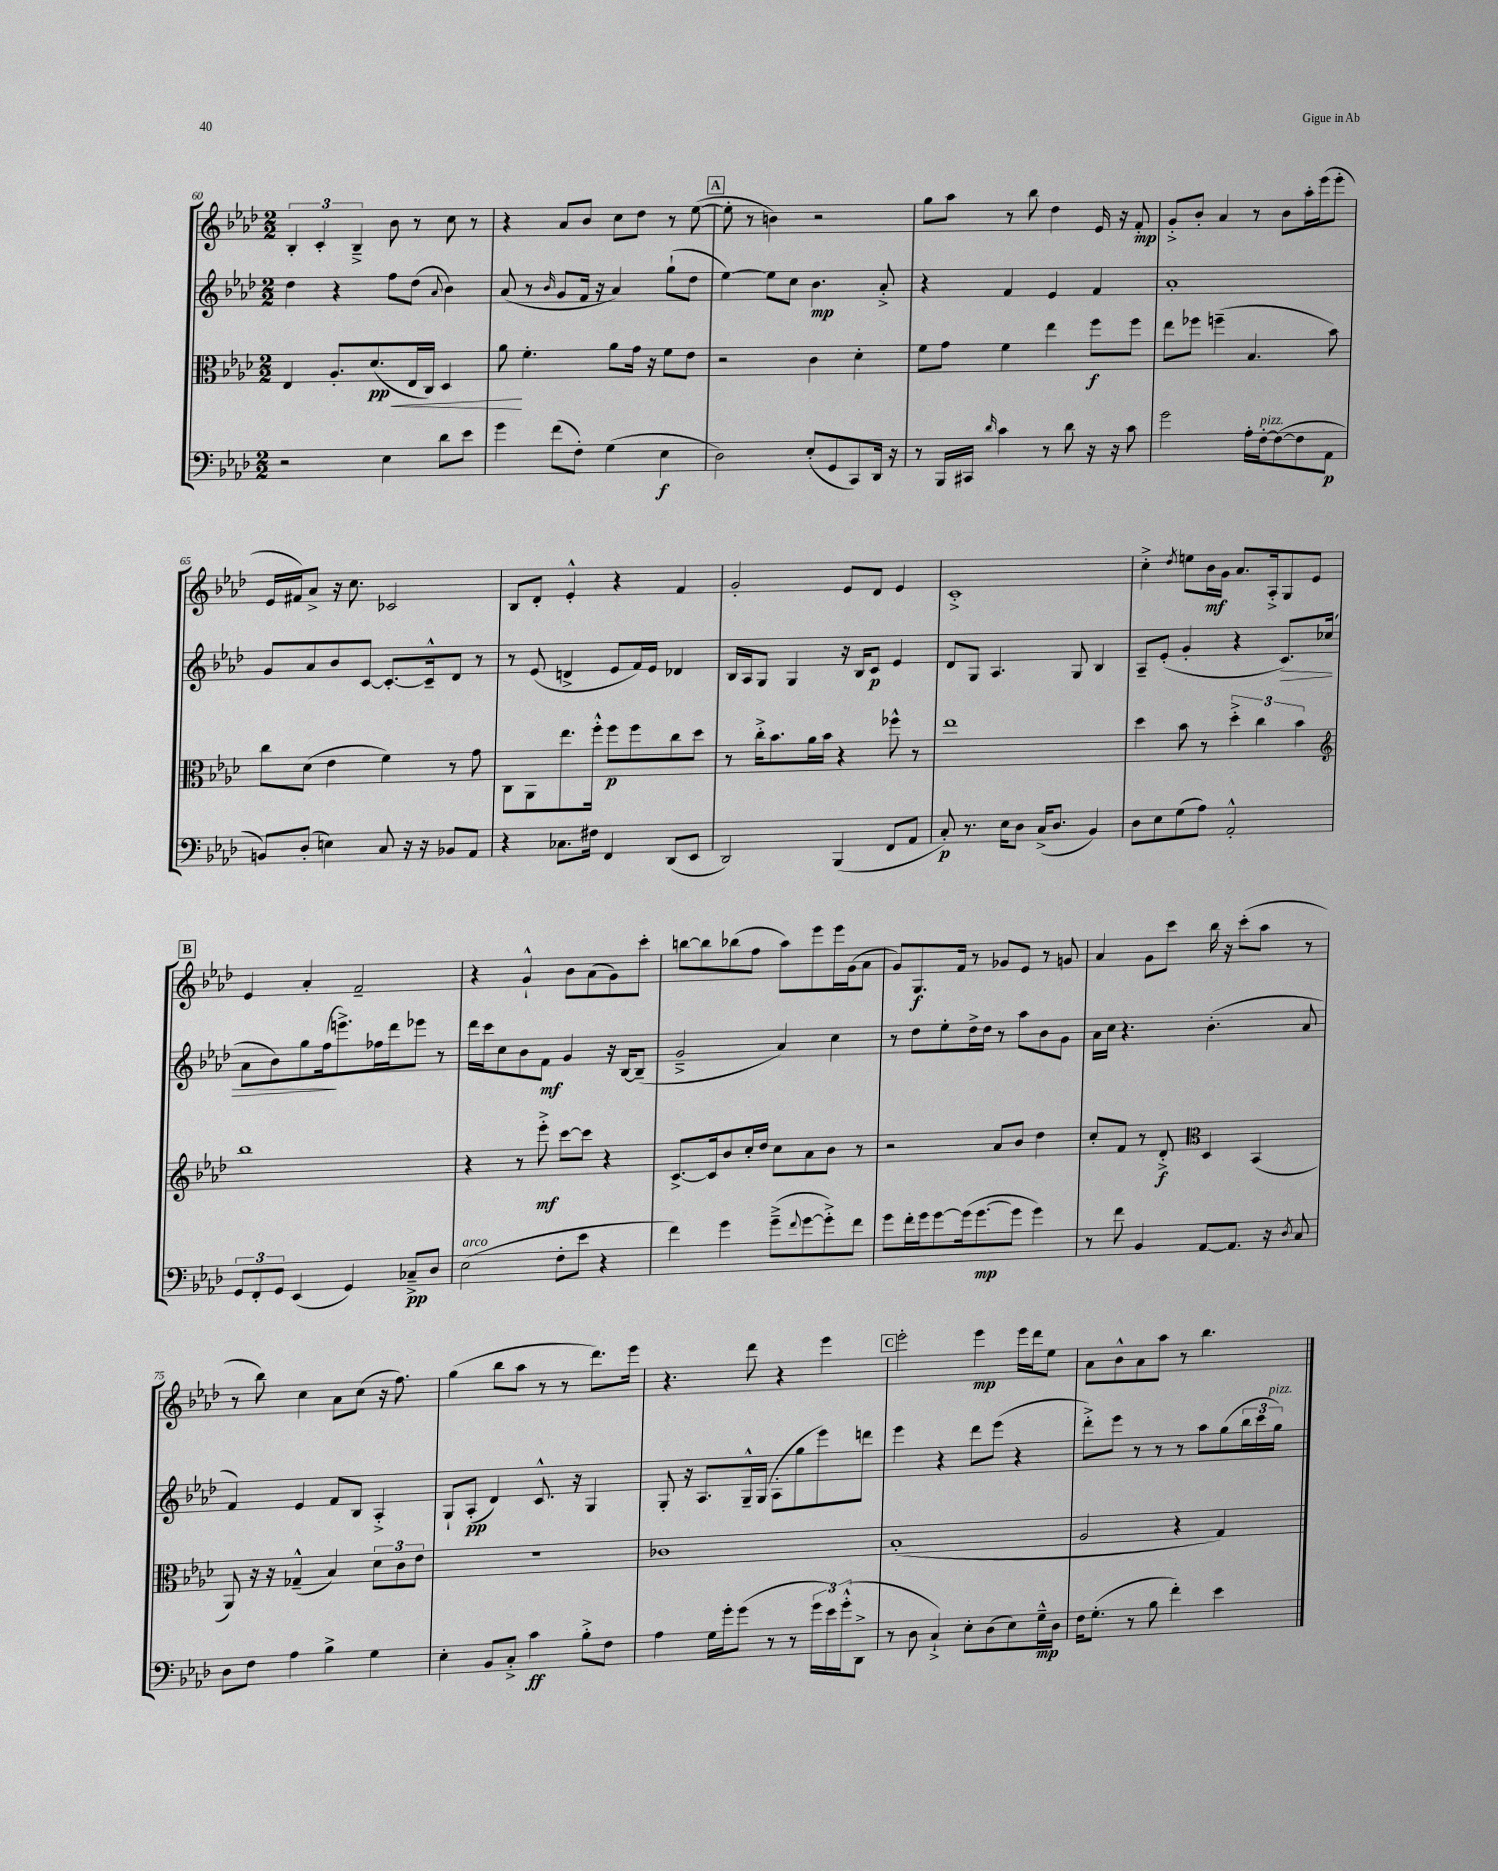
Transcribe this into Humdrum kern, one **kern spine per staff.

**kern	**kern	**kern	**kern
*staff4	*staff3	*staff2	*staff1
*clefF4	*clefC3	*clefG2	*clefG2
*k[b-e-a-d-]	*k[b-e-a-d-]	*k[b-e-a-d-]	*k[b-e-a-d-]
*M2/2	*M2/2	*M2/2	*M2/2
2r	4E-	4dd-	6B-'
.	.	.	6c'
.	8.A-'	4r	.
.	.	.	6B-~^
.	(8.d-	.	.
4E-	.	8ff	8b-
.	16E-	(8dd-	8r
.	16C)	.	.
.	.	8qqa-	.
8d-	4D-	4b-)	8cc
8e-	.	.	8r
=	=	=	=
4g	8a-	(8a-	4r
.	4.f'	8r	.
.	.	16qqb-	.
(8f	.	8g	8a-
8F')	.	16f	8b-
.	.	16r	.
(4G	8a-	4a-)	8cc
.	16g	.	8dd-
.	16r	.	.
4E-	8f	(8gg`	8r
.	8e-	8dd-	([8ee-
=	=	=	=
2D-)	2r	[4ee-)	8ee-']
.	.	.	8r
.	.	8ee-]	4b)
.	.	8cc	.
(8E-'	4c	4.b-	2r
8GG	.	.	.
8CC)	4d-'	.	.
16DD-	.	8a-'^	.
16r	.	.	.
=	=	=	=
8r	8f	4r	8gg
16BBB-	8g	.	8aa-
16CC#	.	.	.
16qqd-	.	.	.
4c	4f	4f	8r
.	.	.	8bb-
8r	4ee-	4e-	4dd-
8d-	.	.	.
16r	8ff	4f	16e-
16r	.	.	16r
8c	8ff	.	8f'
=	=	=	=
2g	8ee-	1a-'	8g'^
.	8ff-	.	8b-'
.	(4ff~	.	4a-
16A-'	4.B-	.	8r
[16F'	.	.	.
(8F_	.	.	8b-
8F]	.	.	16aa-'
.	.	.	(16eee-
8AA-	8b-)	.	8eee-'
=	=	=	=
8BB)	8cc	8g	16e-
.	.	.	16f#)
(8D-'	(8d-	8a-	8a-^
4E)	4e-	8b-	16r
.	.	.	8.cc
.	.	[8c	.
8C	4f)	8.c'_	2c-
16r	.	.	.
16r	.	16c~^^]	.
8BB-	8r	8d-	.
8AA-	8g	8r	.
=	=	=	=
4r	8C	8r	8B-
.	8AA-	(8e-	8d-'
8.C-	8.ee-	4d^	4e-'^^
16F#	16ff'^^	.	.
4FF	8ff	8e-	4r
.	8ff	16f)	.
.	.	16e-	.
(8DD-	8cc	4d-	4f
8EE-	8dd-	.	.
=	=	=	=
2DD-)	8r	16B-	2g'
.	.	16A-	.
.	16cc'^	8G	.
.	8.b-	.	.
.	.	4G	.
.	16a-	.	.
.	16b-	.	.
(4BBB-	4r	16r	8e-
.	.	16B-	.
.	.	8c	8d-
8FF	8ff-^^	4e-	4e-
8AA-	8r	.	.
=	=	=	=
8C')	1ee-	8d-	1c'^
8.r	.	8G	.
.	.	4.A-	.
16E-	.	.	.
8D-	.	.	.
(16C^	.	.	.
8.D-	.	.	.
.	.	8G	.
4BB-)	.	4B-	.
=	=	=	=
8D-	4dd-	8A-~	4cc'^
8E-	.	(8e-'	.
.	.	.	8qdd-
(8G	8b-	4g'	8ee
8A-)	8r	.	16b-
.	.	.	16g
2AA-'^^	6dd-'^	4r	8.a-
.	6cc	.	.
.	.	.	16A-'^
.	.	8.c)	8G
.	6b-	.	.
.	.	.	8e-
.	.	(16cc-	.
=	=	=	=
*	*clefG2	*	*
12GG	1bb-	8a-	4e-
12FF'	.	.	.
.	.	8b-)	.
12GG	.	.	.
(4EE-	.	8gg	4a-'
.	.	(16ff	.
.	.	8.eee^)	.
4GG)	.	.	2f~
.	.	16ff-	.
.	.	16ddd-	.
8C-~^	.	8eee-	.
8D-	.	8r	.
=	=	=	=
(2E-	4r	16ddd-	4r
.	.	16ccc	.
.	.	8cc	.
.	8r	8b-	4g`^^
.	8eee-'^	8f	.
8F'	[8ccc	4g	8b-
8e-	8ccc]	.	(8a-
4r	4r	16r	8g)
.	.	[16B-	.
.	.	(8B-~]	8ccc'
=	=	=	=
4f)	[8.c^	2g~^	[8bb
.	.	.	8bb]
.	16c]	.	.
4g	8b-	.	(8bb-
.	16cc'	.	8ff
.	16dd-	.	.
(8g~^	8cc	4a-)	8aa-)
8qqf	.	.	.
[8g	8a-	.	8eee-
8g'^])	8b-	4cc	16eee-
.	.	.	(16g
8f	8r	.	8a-
=	=	=	=
8g	2r	8r	8g)
16f'	.	8dd-	8.G
16g	.	.	.
[8g	.	8ee-'	.
.	.	.	16f
(16g]	.	16dd-^	8r
[8.g	.	16dd-	.
.	8a-	8r	8g-
8g]	8b-	8aa-	8e-
4g)	4dd-	8b-	8r
.	.	8g	8g
=	=	=	=
8r	8cc'	16a-	4a-
.	.	16cc	.
8f	8f	4.r	.
4BB-	8r	.	8g
.	8d-'^	.	8ccc
*	*clefC3	*	*
[8AA-	4D-	(4.b-'	16bb-
.	.	.	16r
8.AA-]	.	.	(8ccc'
.	(4BB-	.	8aa-
16r	.	.	.
8qD-	.	.	.
8C	.	8a-	8r
=	=	=	=
8D-	8AA-)	4f)	8r
8F	16r	.	8bb-)
.	16r	.	.
4A-	(4G-~^^	4e-	4cc
4B-^	4B-)	8f	8a-
.	.	8B-	(8cc
4G	12d-	4A-'^	16r
.	.	.	8.ff)
.	12c	.	.
.	12e-	.	.
=	=	=	=
4E-'	1r	8G`	(4gg
.	.	(8A-'	.
8BB-	.	4d-)	8bb-
8C'^	.	.	8aa-
4c	.	8.c^^	8r
.	.	.	8r
.	.	16r	.
8B-'^	.	4G	8.ddd-)
8F	.	.	.
.	.	.	16eee-
=	=	=	=
4A-	1c-	8G'	4.r
.	.	16r	.
.	.	8.A-	.
16G	.	.	.
16g'	.	.	.
(8g	.	16G~^^	8ddd-
.	.	(16G	.
8r	.	8A-'	4r
8r	.	8gg	.
24g	.	8eee-)	4eee-
24e-)	.	.	.
(24g'^^	.	.	.
8DD-^	.	8ddd	.
=	=	=	=
8r	(1B-'	4eee-	2eee-'
8D-	.	.	.
4C`^)	.	4r	.
8E-'	.	8ddd-	4eee-
(8D-	.	(8eee-	.
8E-)	.	4r	16eee-
.	.	.	16ddd-
16G~^^	.	.	8ee-
16D-	.	.	.
=	=	=	=
16F	2A-	8ddd-'^)	8a-
(8.G'	.	.	.
.	.	8eee-	8b-^^
8r	.	8r	8a-
8B-	.	8r	8aa-
4f')	4r	8r	8r
.	.	8aa-	4.bb-
4e-	4G)	(8gg	.
.	.	24bb-	.
.	.	24ccc	.
.	.	24gg)	.
==	==	==	==
*-	*-	*-	*-
